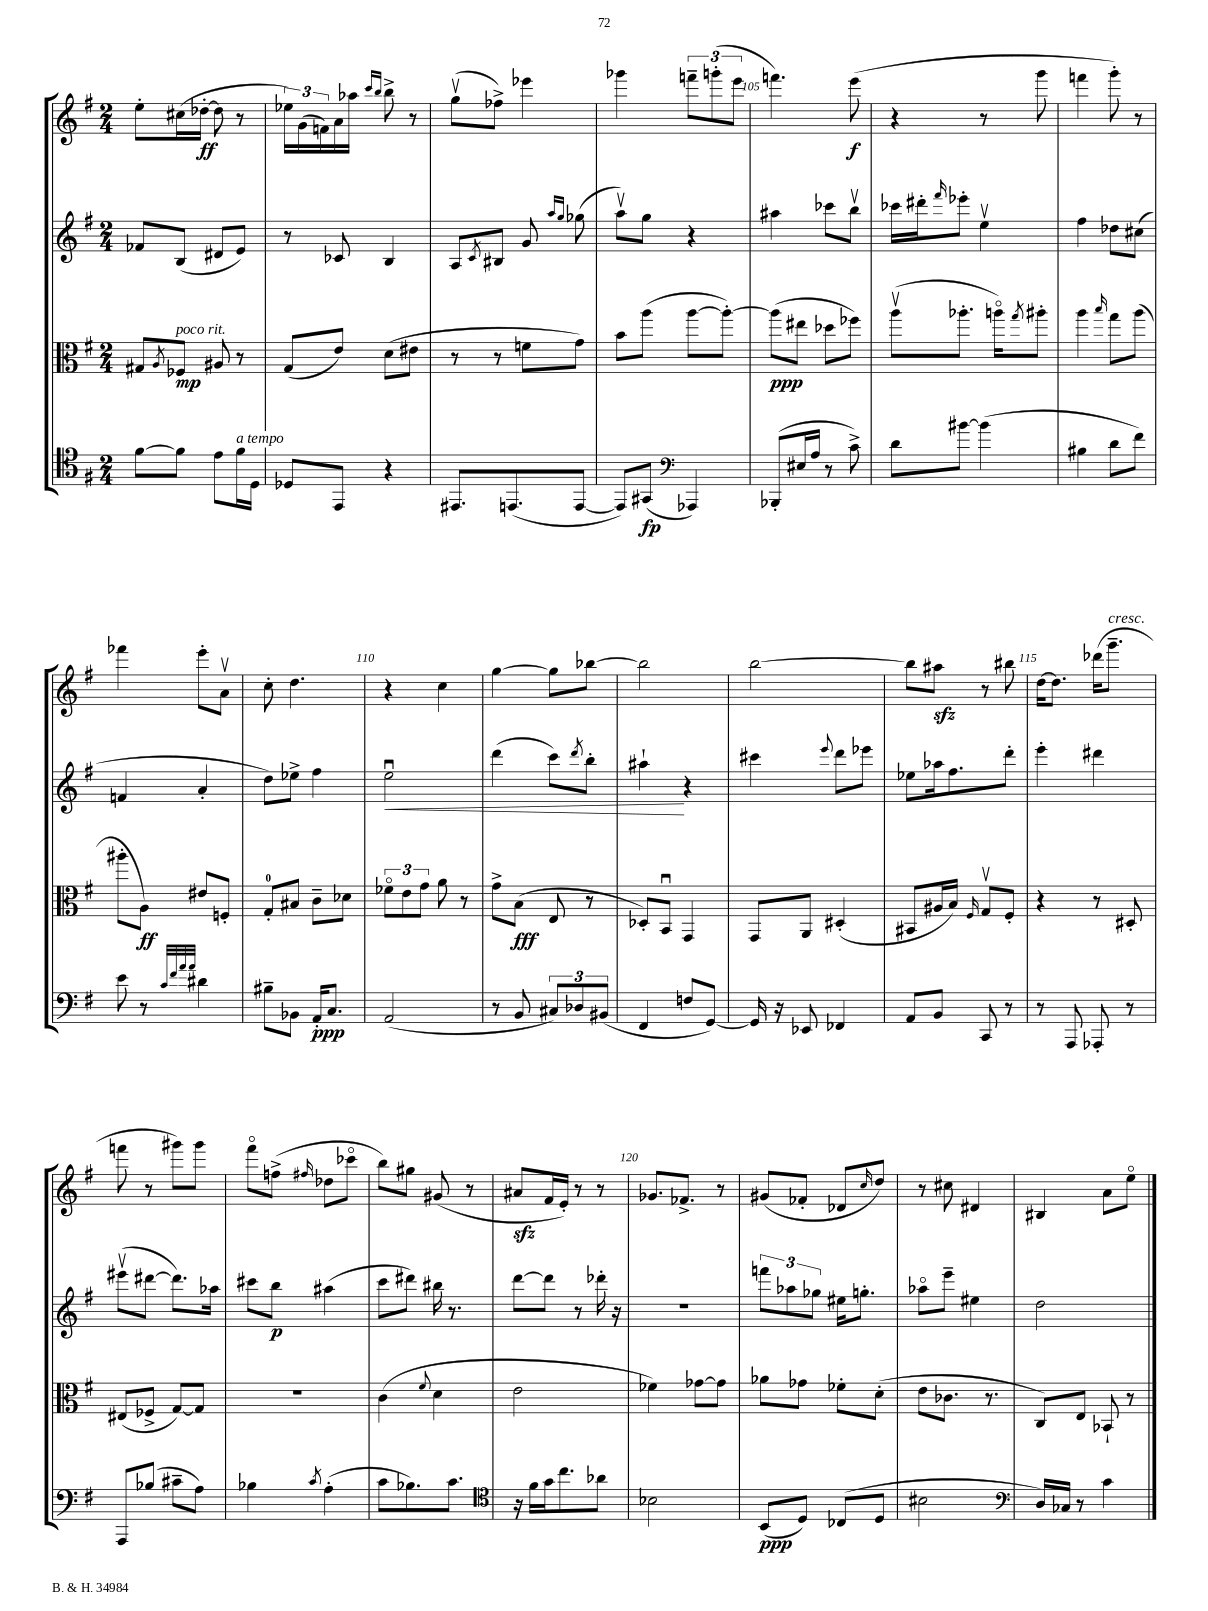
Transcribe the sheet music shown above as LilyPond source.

<<
\new StaffGroup <<
\new Staff = "s0" {
    \clef treble \key g \major \numericTimeSignature \time 2/4
    e''8-. cis''16( des''16~-.\ff des''8 r8 |
    \tuplet 3/2 { ees''16) g'16( f'16) } a'16 aes''16 \grace { c'''16 b''16 } b''8-> r8 |
    g''8\upbow( fes''8->) ees'''4 |
    ges'''4 \tuplet 3/2 { f'''8-- g'''8-.( e'''8 } |
    f'''4.) e'''8\f( |
    r4 r8 g'''8 |
    f'''4 g'''8-.) r8 |
    fes'''4 e'''8-. a'8\upbow |
    c''8-. d''4. |
    r4 c''4 |
    g''4~ g''8 bes''8~ |
    bes''2 |
    b''2~ |
    b''8 ais''8\sfz r8 bis''8 |
    d''16~ d''8. des'''16( g'''8.--^\markup { \italic "cresc." } |
    f'''8 r8 gis'''8) gis'''8 |
    fis'''8\flageolet f''8->( \grace { fis''16 } des''8 ces'''8\flageolet |
    b''8) gis''8 gis'8( r8 |
    ais'8\sfz fis'16 e'16-.) r8 r8 |
    ges'8. fes'8.-> r8 |
    gis'8( fes'8-. des'8 \grace { c''16 } d''8) |
    r8 cis''8 dis'4 |
    bis4 a'8 e''8\flageolet \bar "|." |
}
\new Staff = "s1" {
    \clef treble \key g \major \numericTimeSignature \time 2/4
    fes'8 b8( dis'8 e'8) |
    r8 ces'8 b4 |
    a8 \acciaccatura { c'8 } bis8 g'8 \grace { a''16 g''16 } ges''8( |
    a''8\upbow) g''8 r4 |
    ais''4 ces'''8 b''8\upbow |
    ces'''16 dis'''16-. \grace { fis'''16 } ees'''8-. e''4\upbow |
    fis''4 des''8 cis''8( |
    f'4 a'4-. |
    d''8) ees''8-> fis''4 |
    e''2\downbow\< |
    d'''4( c'''8) \acciaccatura { d'''8 } b''8-. |
    ais''4-!\! r4 |
    cis'''4 \appoggiatura { e'''8 } d'''8 ees'''8 |
    ees''8 aes''16 fis''8. d'''8-. |
    e'''4-. dis'''4 |
    eis'''8\upbow( dis'''8~ dis'''8.) aes''16 |
    cis'''8 b''8\p ais''4( |
    c'''8 dis'''8) bis''16 r8. |
    d'''8~ d'''8 r8 des'''16-. r16 |
    R2 |
    \tuplet 3/2 { f'''8 aes''8 ges''8 } eis''16 g''8.-. |
    aes''8\flageolet e'''8-- eis''4 |
    d''2 \bar "|." |
}
\new Staff = "s2" {
    \clef alto \key g \major \numericTimeSignature \time 2/4
    gis8 \acciaccatura { a8 } fes8\mp^\markup { \italic "poco rit." } ais8 r8 |
    g8( e'8) d'8( eis'8 |
    r8 r8 f'8 g'8) |
    b'8 a''8( a''8~ a''8~-.) |
    a''8\ppp( eis''8 des''8 fes''8) |
    a''8\upbow( aes''8.-. a''16\flageolet) \acciaccatura { g''8 } ais''8-. |
    a''4 \grace { b''16 } g''8 a''8( |
    ais''8-. a8\ff) eis'8 f8-. |
    g8-0-. bis8 c'8-- des'8 |
    \tuplet 3/2 { fes'8\flageolet e'8 g'8 } a'8 r8 |
    g'8-> b8\fff( e8 r8 |
    des8-.) b,8\downbow g,4 |
    g,8 a,8 dis4-.( |
    bis,8 ais16 b16) \grace { fis16 } g8\upbow fis8-. |
    r4 r8 dis8-. |
    eis8( fes8-> g8~) g8 |
    r2 |
    c'4( \appoggiatura { fis'8 } d'4 |
    e'2 |
    fes'4) ges'8~ ges'8 |
    aes'8 ges'8 fes'8-. d'8-.( |
    e'8 ces'8. r8. |
    c8) e8 bes,8-! r8 \bar "|." |
}
\new Staff = "s3" {
    \clef tenor \key g \major \numericTimeSignature \time 2/4
    fis'8~ fis'8 e'8 fis'16^\markup { \italic "a tempo" } d16 |
    des8 e,8 r4 |
    eis,8. e,8.( e,8~ |
    e,8) gis,8\fp( \clef bass aes,,4) |
    bes,,8-.( eis16 a16 r8 c'8->) |
    d'8 bis'8~ bis'4( |
    bis4 d'8 fis'8) |
    e'8 r8 \grace { c'32 fis'32 a'32 a'32 } dis'4 |
    bis8-- bes,8 a,16-.\ppp c8. |
    a,2( |
    r8 b,8 \tuplet 3/2 { cis8) des8 bis,8( } |
    fis,4 f8 g,8~) |
    g,16 r16 ees,8 fes,4 |
    a,8 b,8 c,8 r8 |
    r8 a,,8 aes,,8-. r8 |
    a,,8 bes8( cis'8-- a8) |
    bes4 \acciaccatura { c'8 } a4-.( |
    c'8 bes8.) c'8. |
    \clef tenor r16 fis'16 g'16 c''8. aes'8 |
    bes2 |
    b,8\ppp( d8) ces8( d8 |
    bis2 |
    \clef bass d16) ces16 r8 c'4 \bar "|." |
}
>>
>>
\layout { \context { \Score currentBarNumber = #101 \override BarNumber.break-visibility = ##(#f #t #t) barNumberVisibility = #(every-nth-bar-number-visible 5) } }
